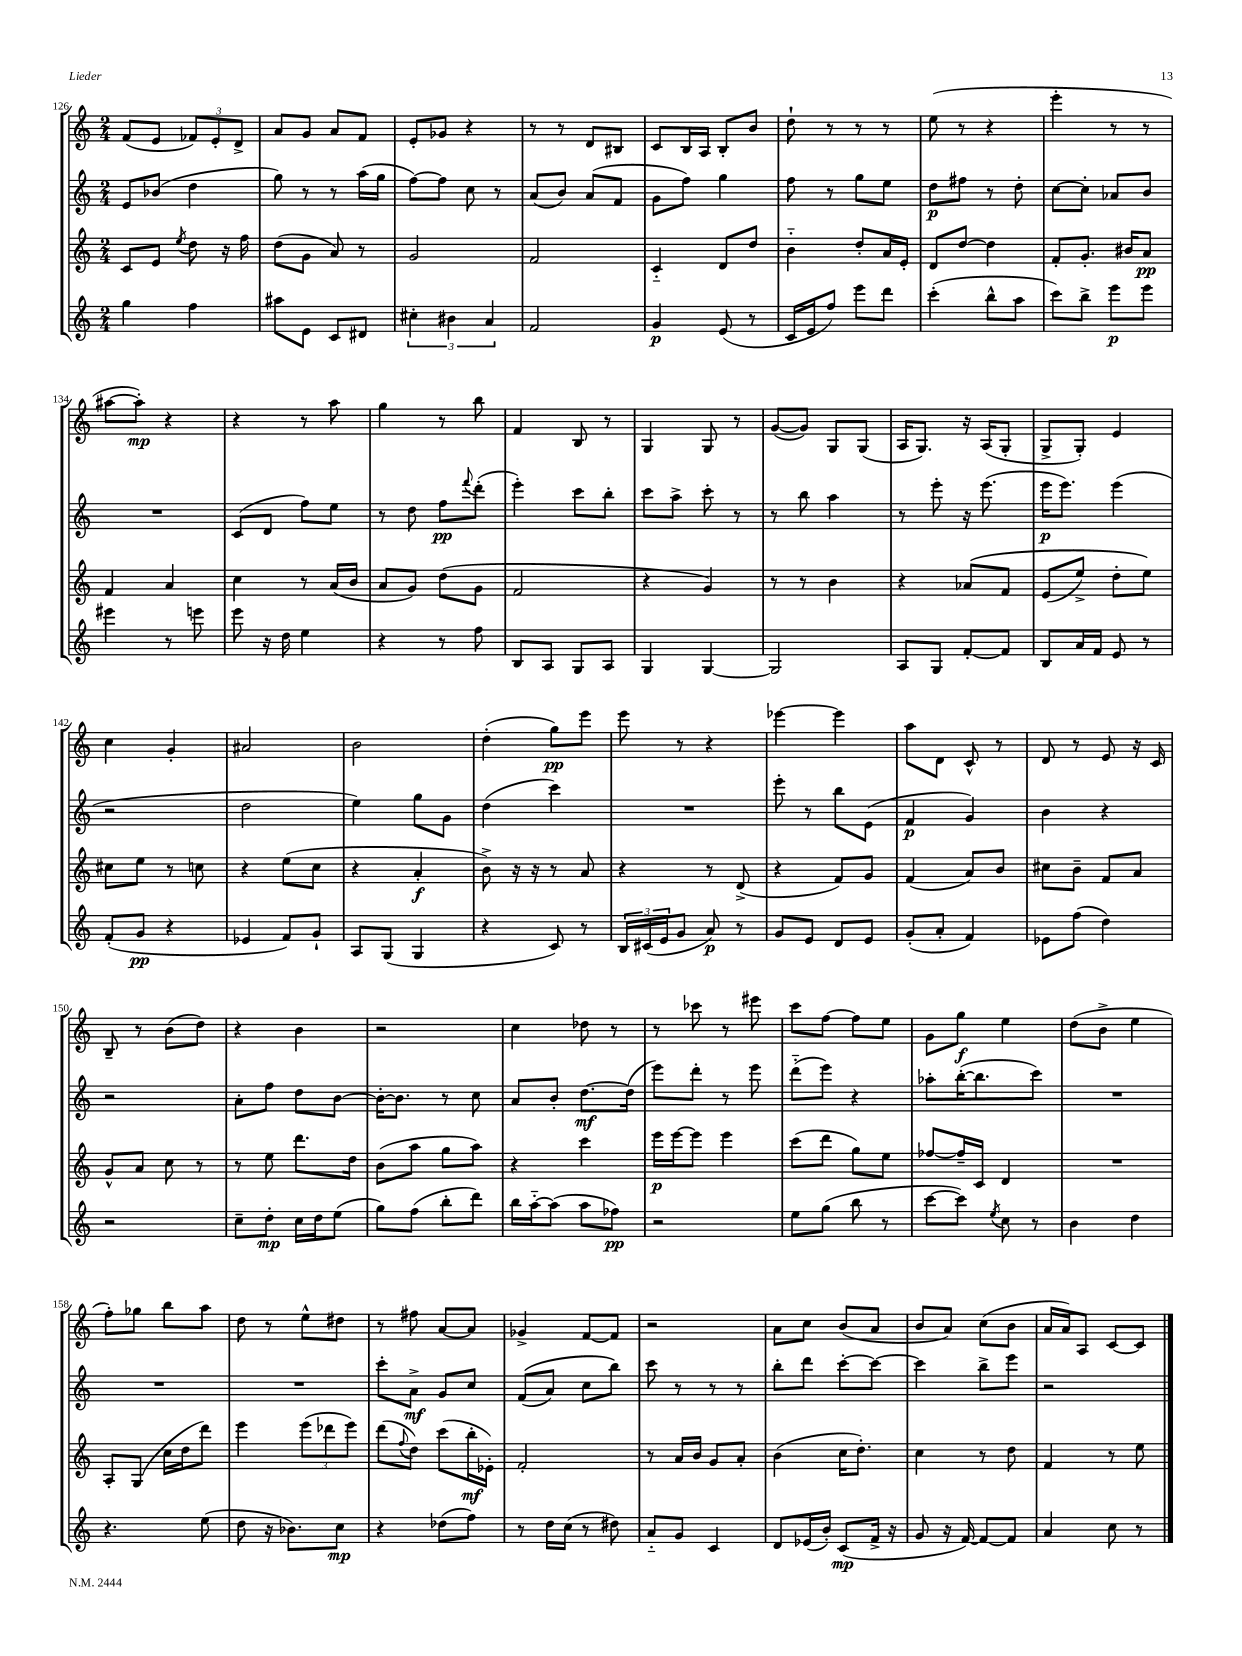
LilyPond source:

<<
\new StaffGroup <<
\new Staff = "s0" {
    \clef treble \key c \major \numericTimeSignature \time 2/4
    f'8( e'8 \tuplet 3/2 { fes'8) e'8-. d'8-> } |
    a'8 g'8 a'8 f'8 |
    e'8-. ges'8 r4 |
    r8 r8 d'8 bis8 |
    c'8 b16 a16 b8-. b'8 |
    d''8-! r8 r8 r8 |
    e''8( r8 r4 |
    e'''4-. r8 r8 |
    ais''8~ ais''8-.\mp) r4 |
    r4 r8 a''8 |
    g''4 r8 b''8 |
    f'4 b8 r8 |
    g4 g8 r8 |
    g'8~( g'8) g8 g8( |
    a16 g8.) r16 a16( g8-. |
    g8-> g8-.) e'4 |
    c''4 g'4-. |
    ais'2 |
    b'2 |
    d''4-.( g''8\pp) e'''8 |
    e'''8 r8 r4 |
    ees'''4~ ees'''4 |
    a''8 d'8 c'8-^ r8 |
    d'8 r8 e'8 r16 c'16 |
    b8-- r8 b'8( d''8) |
    r4 b'4 |
    r2 |
    c''4 des''8 r8 |
    r8 ces'''8 r8 eis'''8 |
    c'''8 f''8~ f''8 e''8 |
    g'8 g''8\f e''4 |
    d''8( b'8-> e''4 |
    f''8-.) ges''8 b''8 a''8 |
    d''8 r8 e''8-^ dis''8 |
    r8 fis''8 a'8~ a'8 |
    ges'4-> f'8~ f'8 |
    r2 |
    a'8 c''8 b'8( a'8 |
    b'8 a'8) c''8( b'8 |
    a'16 a'16) a8 c'8~ c'8 \bar "|." |
}
\new Staff = "s1" {
    \clef treble \key c \major \numericTimeSignature \time 2/4
    e'8 bes'8( d''4 |
    g''8) r8 r8 a''16( g''16 |
    f''8~) f''8 c''8 r8 |
    a'8( b'8) a'8( f'8 |
    g'8 f''8) g''4 |
    f''8 r8 g''8 e''8 |
    d''8\p fis''8 r8 d''8-. |
    c''8~ c''8-. aes'8 b'8 |
    R2 |
    c'8( d'8 f''8) e''8 |
    r8 d''8 f''8\pp \appoggiatura { f'''8 } d'''8-.( |
    e'''4-.) c'''8 b''8-. |
    c'''8 a''8-> c'''8-. r8 |
    r8 b''8 a''4 |
    r8 e'''8-. r16 e'''8.( |
    e'''16\p e'''8.) e'''4( |
    r2 |
    d''2 |
    e''4) g''8 g'8 |
    d''4( c'''4) |
    R2 |
    e'''8-. r8 b''8 e'8( |
    f'4\p g'4) |
    b'4 r4 |
    r2 |
    a'8-. f''8 d''8 b'8~ |
    b'16~-. b'8. r8 c''8 |
    a'8 b'8-. d''8.~\mf d''16( |
    e'''8) d'''8-. r8 e'''8 |
    d'''8-_( e'''8) r4 |
    aes''8-. b''16~-.( b''8. c'''8) |
    R2 |
    R2 |
    R2 |
    c'''8-. a'8->\mf g'8 c''8 |
    f'8(\( a'8) c''8 b''8\) |
    c'''8 r8 r8 r8 |
    b''8-. d'''8 c'''8~-. c'''8~ |
    c'''4 b''8-> e'''8 |
    r2 \bar "|." |
}
\new Staff = "s2" {
    \clef treble \key c \major \numericTimeSignature \time 2/4
    c'8 e'8 \acciaccatura { e''8 } d''8 r16 f''16 |
    d''8( g'8 a'8) r8 |
    g'2 |
    f'2 |
    c'4-_ d'8 d''8 |
    b'4-_ d''8-. a'16 e'16-. |
    d'8 d''8~ d''4 |
    f'8-. g'8.-. bis'16 a'8\pp |
    f'4 a'4 |
    c''4 r8 a'16( b'16 |
    a'8 g'8) d''8( g'8 |
    f'2 |
    r4 g'4) |
    r8 r8 b'4 |
    r4 aes'8\( f'8 |
    e'8( e''8->) d''8-. e''8\) |
    cis''8 e''8 r8 c''8 |
    r4 e''8( c''8 |
    r4 a'4-.\f |
    b'8->) r16 r16 r8 a'8 |
    r4 r8 d'8->( |
    r4 f'8) g'8 |
    f'4( a'8) b'8 |
    cis''8 b'8-- f'8 a'8 |
    g'8-^ a'8 c''8 r8 |
    r8 e''8 d'''8. d''16 |
    b'8( a''8 g''8 a''8) |
    r4 c'''4 |
    e'''16\p e'''16~ e'''8 e'''4 |
    c'''8( d'''8 g''8) e''8 |
    fes''8~ fes''16-- c'16 d'4 |
    R2 |
    a8-. g8( c''16 d''16 d'''8) |
    e'''4 \tuplet 3/2 { e'''8( des'''8 e'''8) } |
    d'''8( \appoggiatura { f''8 } d''8) c'''8( b''16-.\mf ees'16-.) |
    f'2-. |
    r8 a'16 b'16 g'8 a'8-. |
    b'4( c''16 d''8.-.) |
    c''4 r8 d''8 |
    f'4 r8 e''8 \bar "|." |
}
\new Staff = "s3" {
    \clef treble \key c \major \numericTimeSignature \time 2/4
    g''4 f''4 |
    ais''8 e'8 c'8 dis'8 |
    \tuplet 3/2 { cis''4-. bis'4 a'4 } |
    f'2 |
    g'4\p e'8( r8 |
    c'16 e'16 f''8) e'''8 d'''8 |
    c'''4-.( b''8-^ a''8 |
    c'''8) b''8-> e'''8\p e'''8 |
    eis'''4 r8 e'''8 |
    e'''8 r16 d''16 e''4 |
    r4 r8 f''8 |
    b8 a8 g8 a8 |
    g4 g4~ |
    g2 |
    a8 g8 f'8~-. f'8 |
    b8 a'16 f'16 e'8 r8 |
    f'8-.( g'8\pp r4 |
    ees'4 f'8) g'8-! |
    a8 g8( g4 |
    r4 c'8) r8 |
    \tuplet 3/2 { b16 cis'16( e'16 } g'8 a'8\p) r8 |
    g'8 e'8 d'8 e'8 |
    g'8-.( a'8-. f'4) |
    ees'8 f''8( d''4) |
    r2 |
    c''8-- d''8-.\mp c''16 d''16 e''8( |
    g''8) f''8( b''8-. d'''8) |
    b''16 a''16~-_ a''8( a''8 fes''8\pp) |
    r2 |
    e''8 g''8( b''8 r8 |
    c'''8~ c'''8) \acciaccatura { e''8 } c''8 r8 |
    b'4 d''4 |
    r4. e''8( |
    d''8 r16 bes'8.) c''8\mp |
    r4 des''8( f''8) |
    r8 d''16 c''16( r8 dis''8) |
    a'8-_ g'8 c'4 |
    d'8 ees'16( b'16-.) c'8\mp( f'16-> r16 |
    g'8 r16 f'16~) f'8~ f'8 |
    a'4 c''8 r8 \bar "|." |
}
>>
>>
\layout { \context { \Score currentBarNumber = #126 } }
